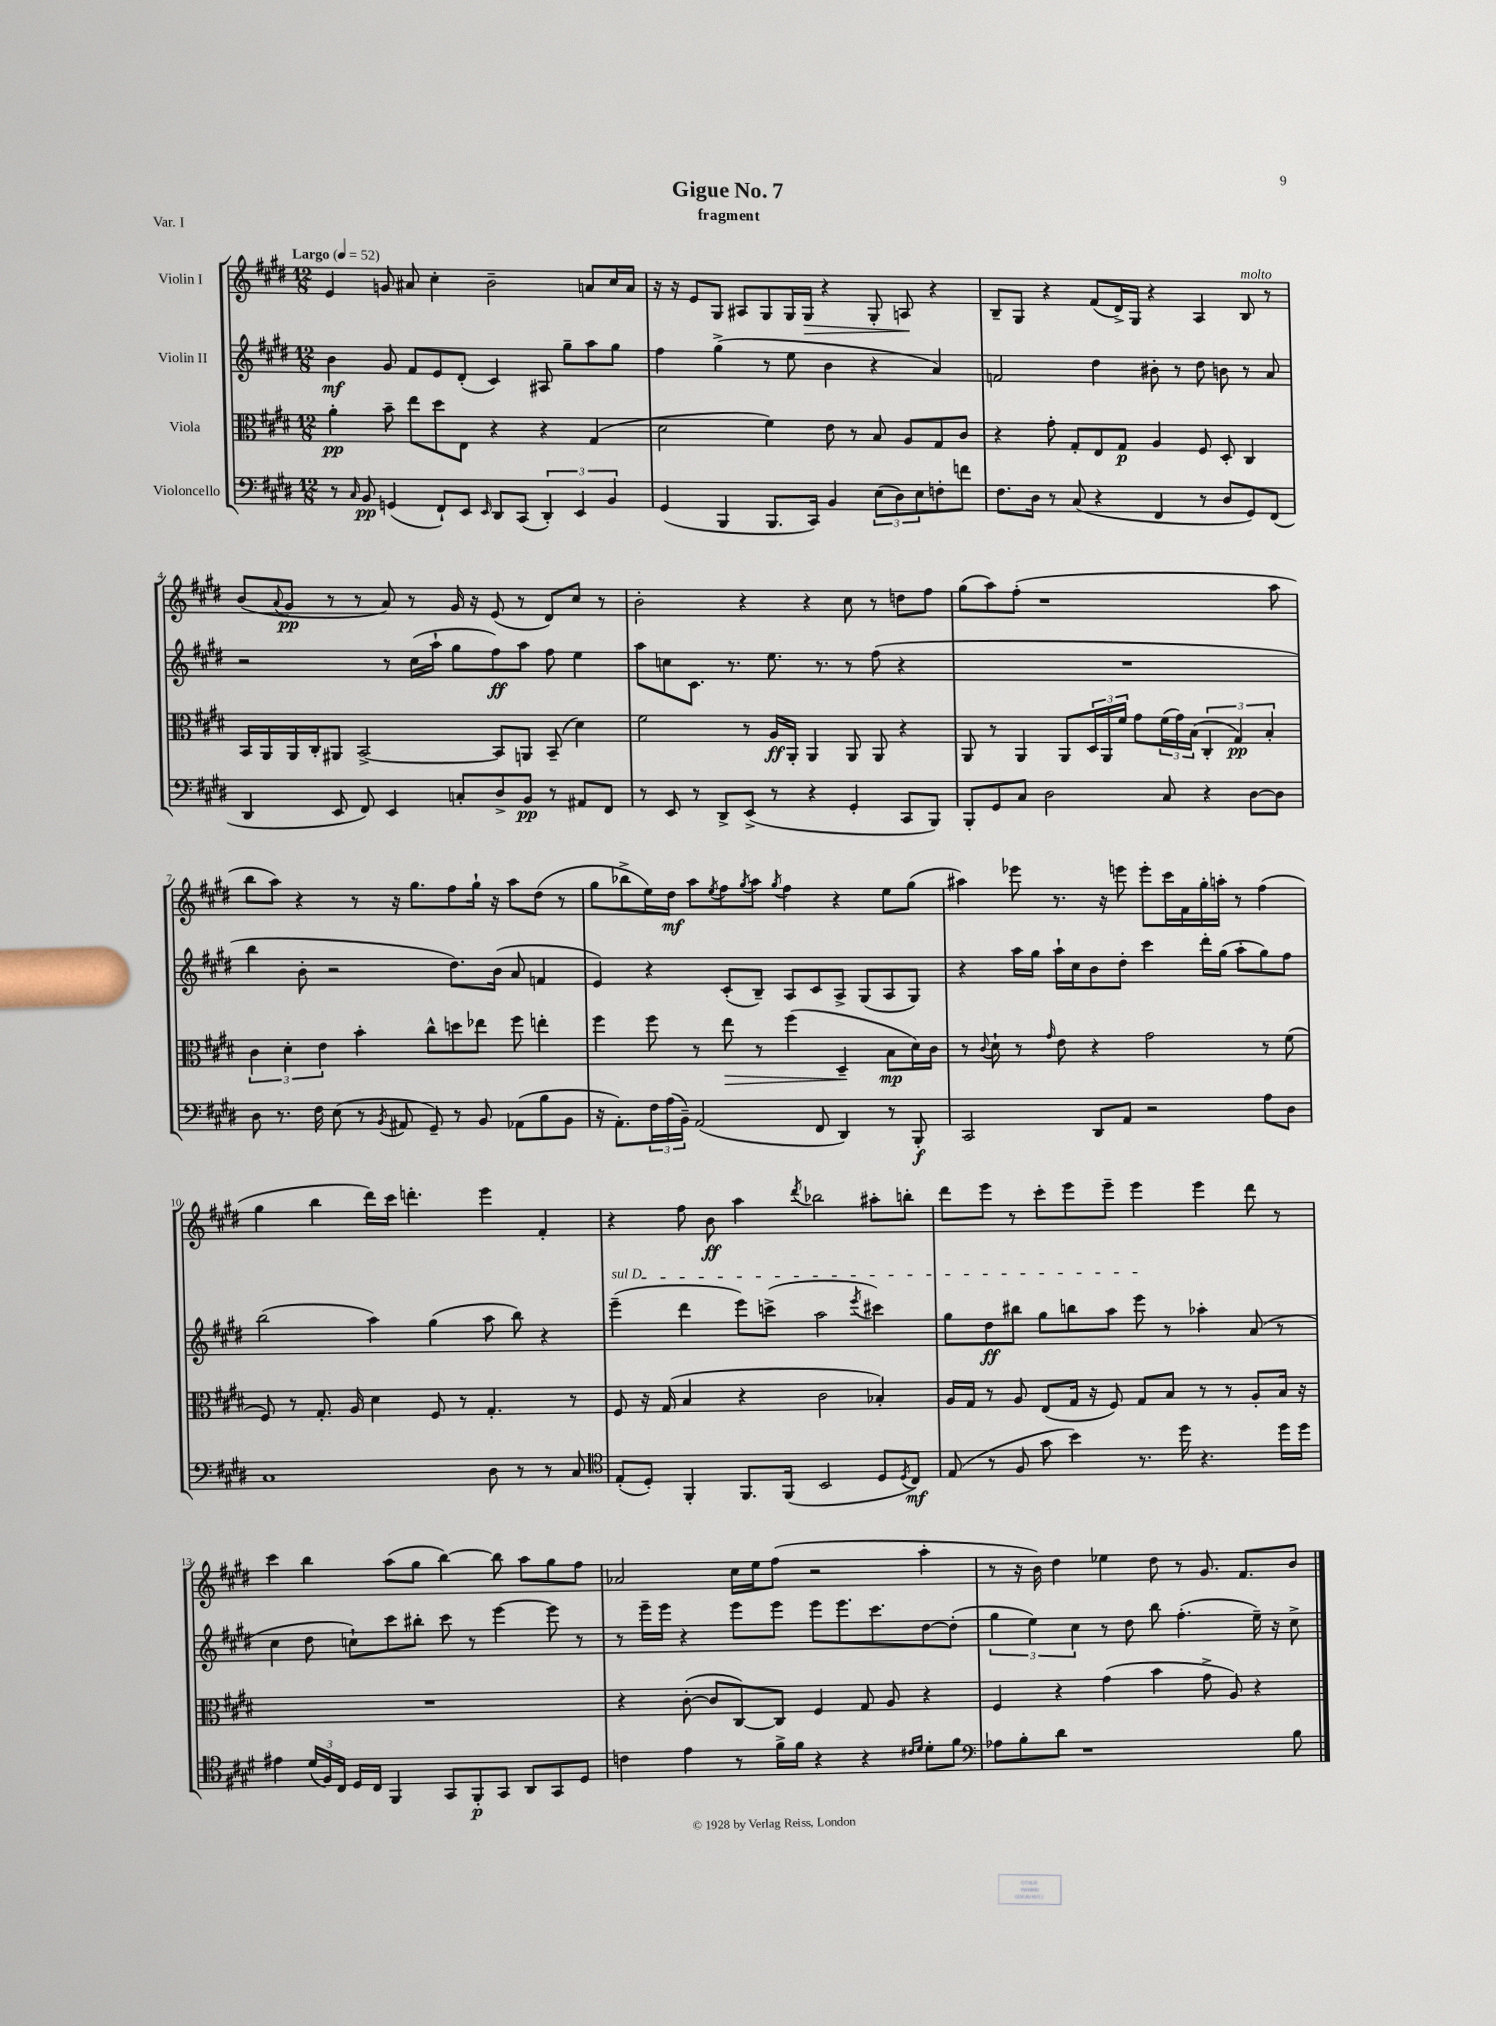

**kern	**kern	**kern	**kern
*staff4	*staff3	*staff2	*staff1
*clefF4	*clefC3	*clefG2	*clefG2
*k[f#c#g#d#]	*k[f#c#g#d#]	*k[f#c#g#d#]	*k[f#c#g#d#]
*M12/8	*M12/8	*M12/8	*M12/8
*MM52	*MM52	*MM52	*MM52
8r	4a'	4b	4e
16qqC#	.	.	.
8BB	.	.	.
(4GG	8b~	8g#	8g
.	8ee	8f#	8a#
8FF#`)	8dd#	8e	4cc#'
8EE	8E	(8d#'	.
16qqEE	.	.	.
8DD#	4r	4c#)	2b~
(8CC#	.	.	.
6DD#')	4r	8A#	.
.	.	8gg#~	.
6EE	.	.	.
.	(4G#	8aa	8a
6BB	.	.	.
.	.	8gg#	16cc#
.	.	.	16a
=	=	=	=
(4GG#	2d#	4ff#	16r
.	.	.	16r
.	.	.	8e
4BBB	.	(4gg#^	8G#
.	.	.	8A#
8.BBB	4f#)	8r	8G#
.	.	8ee	16G#
16CC#)	.	.	16G#
4BB	8e	4b	4r
.	8r	.	.
(12E	8B	4r	8G#'
12D#)	.	.	.
.	8A	.	8A
12E	.	.	.
8F'	8G#	4a)	4r
8f	8c#	.	.
=	=	=	=
8.F#	4r	2f	8B~
.	.	.	8G#
16D#	.	.	.
8r	8g#'	.	4r
(8C#	8G#'	.	.
4r	8E	4dd#	(8f#
.	8G#	.	16d#^)
.	.	.	16G#
4FF#	4A	8b#'	4r
.	.	8r	.
8r	8F#	8dd#	4A
8D#	8D#'	8b	.
8GG#)	4C#	8r	8B
(8FF#	.	8a	8r
=	=	=	=
4DD#	16BB	2r	(8b
.	16AA	.	.
.	.	.	8qqa
.	16AA	.	8g#
.	16C#'	.	.
8EE	8AA#	.	8r
8FF#)	[2BB^	.	8r
4EE	.	8r	8a)
.	.	(16cc#	8r
.	.	16aa`	.
8C'	.	8gg#	16g#
.	.	.	16r
8D#^	8BB]	8ff#)	(8e
8BB	8AA	8aa	8r
8r	(8BB~	8ff#	8d#)
8AA#	4d#)	4ee	8cc#
8FF#	.	.	8r
=	=	=	=
8r	2f#	8aa	2b'
8EE	.	8cc	.
8r	.	8.c#	.
8DD#^	.	.	.
.	.	8.r	.
(8EE^	8r	.	4r
8r	16A	8.ee	.
.	16AA'	.	.
4r	4AA	.	4r
.	.	8.r	.
4GG#'	8AA	8r	8cc#
.	8AA	(8ff#	8r
8CC#	4r	4r	8dd
8BBB)	.	.	8ff#
=	=	=	=
8BBB'	8AA	1.r	(8gg#
8GG#	8r	.	8aa)
8C#	4AA	.	(8ff#'
2D#	.	.	1r
.	8AA	.	.
.	24D#	.	.
.	24AA	.	.
.	24f#	.	.
.	8g#	.	.
8C#	(24f#	.	.
.	24g#)	.	.
.	(24B	.	.
4r	6C#'	.	.
.	6G#)	.	.
[8D#	.	.	.
.	6B'	.	.
8D#]	.	.	8aa
=	=	=	=
8D#	6c#	4bb	8bb
8.r	.	.	8aa)
.	6d#'	.	.
.	.	8b'	4r
16F#	.	.	.
.	6e	.	.
(8E	.	2r	.
8r	4b'	.	8r
8qBB	.	.	.
8AA#	.	.	16r
.	.	.	8.gg#
8GG#~)	8cc#^^	.	.
8r	8dd	8.dd#)	8ff#
8BB	8ee-	.	16gg#`
.	.	(16b	16r
(8AA-	8ff#	8a	8aa
8B	4ee'	4f	(8dd#
8BB	.	.	8r
=	=	=	=
16r	4ff#	4e)	8gg#
8.AA')	.	.	.
.	.	.	8bb-^
24F#	8ff#	4r	16ee)
(24A	.	.	.
.	.	.	16dd#
24BB~)	.	.	.
(2AA	8r	.	8aa
.	.	.	8qee
.	8ee	(8c#'	8ff#
.	.	.	8qgg#
.	8r	8B~)	8aa
.	.	.	8qgg#
.	(4ff#	8A	4ff#
8FF#	.	8c#	.
4DD#)	4D#~	8A^	4r
.	.	(8G#	.
8r	8B	8A	8ee
8BBB'	16d#)	8G#)	(8gg#
.	16c#	.	.
=	=	=	=
2CC#	8r	4r	4aa#)
.	8qqc#	.	.
.	8d#`	.	.
.	8r	16aa	8eee-
.	.	16gg#	.
.	16qqg#	.	.
.	8e	16aa`	8.r
.	.	16cc#	.
8DD#	4r	8b	.
.	.	.	16r
8AA	.	8dd#'	8eee
2r	2g#	4ccc#	8eee'
.	.	.	16ccc#
.	.	.	16f#
.	.	16ddd#'	16gg#'
.	.	(16gg#	16aa'
.	.	8aa'	8r
8A	8r	8gg#)	(4ff#
8D#	(8f#	8ff#	.
=	=	=	=
1C#	8F#)	(2bb	4gg#
.	8r	.	.
.	8.G#'	.	4bb
.	16A	.	.
.	4d#	4aa)	16ddd#)
.	.	.	16ccc#
.	.	.	4.ddd'
.	8F#	(4gg#	.
.	8r	.	.
8D#	4.G#'	8aa	4eee
8r	.	8bb)	.
8r	.	4r	4f#'
8C#	8r	.	.
=	=	=	=
*clefC4	*	*	*
(8E'	8F#	(4eee~	4r
8D#')	16r	.	.
.	(16G#	.	.
4FF#'	4B	4ddd#	8ff#
.	.	.	8b
8.FF#	4r	8eee)	4aa
.	.	(8ccc^	.
(16FF#	.	.	.
.	.	.	8qddd#
2BB	2c#	2aa	2bb-
.	.	8qeee	.
8D#	4B-')	4ccc#)	8aa#'
8qD#	.	.	.
8C#)	.	.	8bb'
=	=	=	=
(8E	16A	8gg#	8ddd#
.	16G#	.	.
8r	8r	8dd#	8eee
8F#	8A	8bb#	8r
8g#	(8E	8gg#	8ccc#'
4b)	16G#	8bb	8eee
.	16r	.	.
.	8F#)	8aa	8eee~
8.r	8G#	8eee	4eee
.	8B	8r	.
16dd#	.	.	.
4.r	8r	4aa-'	4eee
.	8r	.	.
.	8A'	(8a	8ddd#
16dd#	16B	8r	8r
16dd#	16r	.	.
=	=	=	=
4e#	1.r	4cc#	4ccc#
(24d#	.	8dd#	4bb
24F#)	.	.	.
24C#	.	.	.
16D#	.	8cc`)	.
16C#	.	.	.
4FF#	.	8ccc#	(8aa
.	.	8bb#'	8gg#
8GG#	.	8ccc#	[4bb)
8FF#'	.	8r	.
8GG#	.	[4eee	8bb]
8AA	.	.	8aa
8GG#	.	8eee]	8gg#
8D#	.	8r	8ff#
=	=	=	=
4c	4r	8r	2a-
.	.	16eee~	.
.	.	16eee	.
4e	([8c#'	4r	.
.	8c#]	.	.
8r	[8C#)	8eee	16cc#
.	.	.	16ee
16f#^	8C#]	8eee	(8ff#
16f#	.	.	.
4r	4F#	8eee	2r
.	.	8.eee	.
4r	8G#	.	.
.	.	8.ccc#	.
.	8A	.	.
16qqc#	.	.	.
16qqd#	.	.	.
8d#'	4r	[8dd#	4aa'
8f#	.	(8dd#']	.
=	=	=	=
*clefF4	*	*	*
8A-	4F#	6gg#	8r
8B'	.	.	16r
.	.	6ee)	.
.	.	.	16b)
8d#	4r	.	4dd#
.	.	6cc#	.
1r	.	.	.
.	(4g#	8r	4ee-
.	.	8dd#	.
.	4b	8bb	8dd#
.	.	(4.ff#'	8r
.	8g#^	.	8.g#
.	8A)	.	.
.	.	.	8.f#
.	4r	16ee~)	.
.	.	16r	.
8B	.	8cc#^	8b
==	==	==	==
*-	*-	*-	*-
